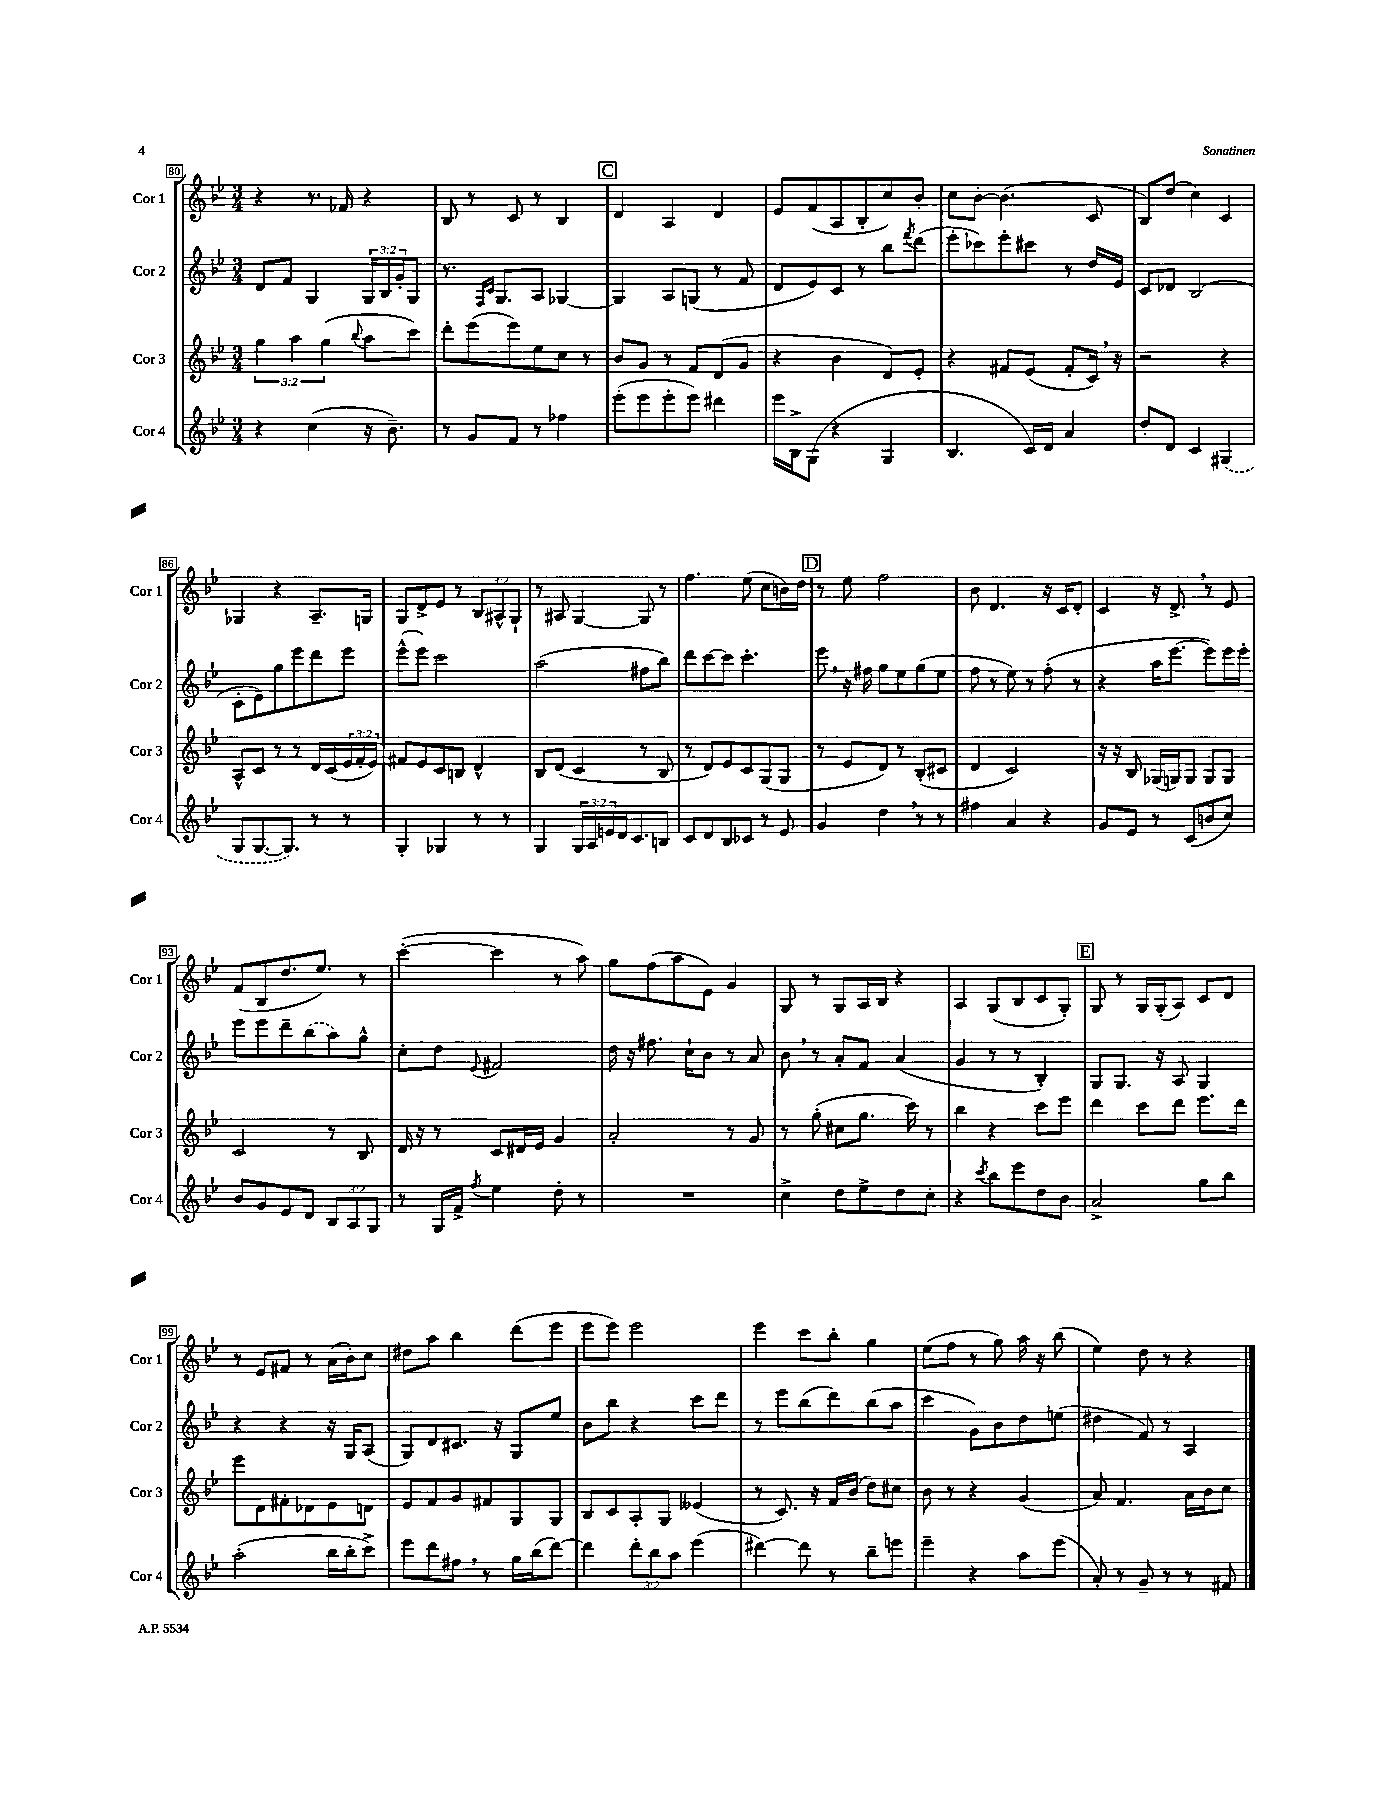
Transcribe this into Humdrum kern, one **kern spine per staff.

**kern	**kern	**kern	**kern
*staff4	*staff3	*staff2	*staff1
*clefG2	*clefG2	*clefG2	*clefG2
*k[b-e-]	*k[b-e-]	*k[b-e-]	*k[b-e-]
*M3/4	*M3/4	*M3/4	*M3/4
4r	6gg\	8d/L	4r
.	.	8f/J	.
.	6aa\	.	.
(4cc\	.	4G/	8.r
.	(6gg\	.	.
.	.	.	16f-/
.	8qqbb-/	.	.
16r	8aa\L	24G/LL	4r
.	.	24B-/	.
8.b-~\)	.	.	.
.	.	24g'/J	.
.	8ccc\J)	8G/J	.
=	=	=	=
8r	8ddd'\L	8.r	8B-/
8g/L	(8eee-\	.	8r
.	.	16qqF/LL	.
.	.	16qqc/JJ	.
.	.	8.G/L	.
8f/J	8eee-\)	.	8c/
8r	8ee-\	8A/J	8r
4ff-\	8cc\J	[4G-/	4B-/
.	8r	.	.
=	=	=	=
(8eee-'\L	8b-/L	4G-/]	4d/
8eee-\	8g/J	.	.
8eee-'\	8r	8A/L	4A/
8eee-\J)	8f/L	(8G/J	.
4ddd#\	(8d/	8r	4d/
.	8g/J	8f/	.
=	=	=	=
16eee-\LL	4r	8d/L	8e-/L
16B-^\J	.	.	.
(8G\J	.	8e-/)	(8f/
4r	4b-\	8c/J	8A/
.	.	8r	8B-'/
4G/	8d/L)	8bb-\L	8cc/)
.	.	8qfff/	.
.	8e-'/J	(8ddd\J	8b-'/J
=	=	=	=
4.B-/	4r	8eee-'\L	8cc\L
.	.	8ccc-\)	[8b-'\J
.	8f#/L	8eee-'\	(4.b-\]
16c/LL)	(8e-/J	8ccc#\J	.
16d/JJ	.	.	.
4a/	8f#'/L	8r	.
.	16c/Jk)	16dd/LL	8c/
.	16r	16e-/JJ	.
=	=	=	=
8dd'/L	2r	8c/L	8B-/L)
8d/J	.	8d-/J	(8dd/J
4c/	.	(2B-/	4cc\)
(4G#/	4r	.	4c/
=	=	=	=
8G/L	8A^^/L	8c'\L	4G-/
[8.G/	8c/J	8e-\)	.
.	8r	8gg\	4r
8.G/]J)	.	.	.
.	8r	8eee-\	.
8r	16d/LL	8ddd\	8.A~/L
.	(16c/	.	.
8r	24e-/	8eee-\J	.
.	24f'/	.	.
.	.	.	16G/Jk
.	24e-/JJ)	.	.
=	=	=	=
4G'/	8f#/L	(8eee-^^\L	8G/L
.	8e-/	8eee-\J)	8d^/
4G-/	8c/	2ccc\	8e-/J
.	8B/J	.	8r
8r	4d^^/	.	12B-/L
.	.	.	12A#^^/
8r	.	.	.
.	.	.	12G`/J
=	=	=	=
4G/	8B-/L	(2aa\	8r
.	(8d/J	.	8A#/
24G/LL	4c/	.	[4G/
24A/	.	.	.
24e/	.	.	.
16d/J	.	.	.
8.c/	.	.	.
.	8r	8ff#\L	8G/]
8B/J	8B-/	8bb-\J)	8r
=	=	=	=
8c/L	8r	8ddd\L	4.ff\
8d/	8d/L)	[8ccc\	.
8B-/	8e-/	8ccc\]J	.
8c-/J	8c/	4.ccc'\	(8ee-\
8r	(8G/	.	8cc\L
8e-/	8G/J	.	16b\L)
.	.	.	16dd\JJ
=	=	=	=
4g/	8r	8eee-\	8r
.	8e-/L	16r	8ee-\
.	.	16ff#\	.
4dd\	8d/J)	8gg\L	2ff\
.	8r	8ee-\	.
8r	(8B-'/L	(8gg\	.
8r	8c#/J	8ee-\J	.
=	=	=	=
4ff#\	4d/	8ff\	8b-\
.	.	8r	4.d/
4a/	2c/)	8ee-\)	.
.	.	8r	.
4r	.	(8ff'\	16r
.	.	.	16c/LK
.	.	8r	8d'/J
=	=	=	=
8g/L	16r	4r	4c/
.	16r	.	.
8e-/J	8B-/	.	.
8r	(16G-/LL	16aa\LK	16r
.	16G/J)	[8.eee-\J	8.d^/
(8c/L	8G/J	.	.
8b/	8G/L	8eee-\]L)	8r
8cc/J)	8G/J	16eee-\L	8e-/
.	.	16eee-'\JJ	.
=	=	=	=
8b-/L	2c/	8eee-\L	(8f/L
8g/	.	8eee-\	8B-/
8e-/	.	8ddd~\	8.dd/
8d/J	.	(8bb-\	.
.	.	.	8.ee-/J)
12B-/L	8r	8aa\)	.
12A/	.	.	.
.	8B-/	8gg^^\J	8r
12G/J	.	.	.
=	=	=	=
8r	16d/	8cc'\L	([4ccc'\
.	16r	.	.
16G/LL	8r	8dd\J	.
16f^/JJ	.	.	.
8qff/	.	8qqe-/	.
4ee-\	8c/L	2f#/	4ccc\]
.	16d#/L	.	.
.	16e-/JJ	.	.
8dd'\	4g/	.	8r
8r	.	.	8aa\)
=	=	=	=
2.r	2a'/	16dd\	8gg\L
.	.	16r	.
.	.	8.ff#\	(8ff\
.	.	.	8aa\
.	.	16cc`\LK	.
.	.	8b-\J	8e-\J)
.	8r	8r	4g/
.	8g/	8a/	.
=	=	=	=
4cc^\	8r	8b-\	8G/
.	(8gg'\	8r	8r
8dd\L	8cc#\L	8a'/L	8G/L
8ee-^\	8.gg\J	8f/J	16A/L
.	.	.	16B-/JJ
8dd\	.	(4a/	4r
.	16ccc\)	.	.
8cc'\J	8r	.	.
=	=	=	=
4r	4bb-\	4g/	4A/
8qccc/	.	.	.
8bb-\L	4r	8r	(8G/L
8eee-\	.	8r	8B-/
8dd\	8ccc\L	4B-'/)	8c/
8b-\J	8eee-\J	.	8G'/J)
=	=	=	=
2a^/	4ddd\	8G/L	8G/
.	.	8.G/J	8r
.	8ccc\L	.	16G/LL
.	.	16r	(16G'/J
.	8ddd\J	8A/	8A/J)
8gg\L	8.eee-\L	4G/	8c/L
8bb-\J	.	.	8d/J
.	16ddd\Jk	.	.
=	=	=	=
(2aa'\	8eee-\L	4r	8r
.	8d\	.	8e-/L
.	8f#'\	4r	8f#/J
.	8d-\	.	8r
16bb-\LL	8e-\	16r	(16a\LL
16bb-'\J	.	16G/LK	16b-'\J)
8ccc^\J)	8d\J	(8A/J	8cc\J
=	=	=	=
8eee-\L	8e-/L	8G/L)	8dd#\L
8ddd\	8f/	8d/	8aa\J
8ff#\J	8g/	8.c#/J	4bb-\
8r	8f#/	.	.
.	.	16r	.
16gg\LL	8G/	8G/L	(8ddd\L
(16bb-\J	.	.	.
[8ddd\J)	8G/J	8ee-/J	8eee-\J
=	=	=	=
4ddd\]	8B-/L	8b-\L	8eee-\L
.	8c/	8bb-\J	8eee-\J)
12ddd'\L	8A'/	4r	2eee-\
12bb-\	.	.	.
.	8G/J	.	.
12aa\J	.	.	.
(4eee-\	(4e--/	8ccc\L	.
.	.	8ddd\J	.
=	=	=	=
[4ddd#\)	8r	8r	4eee-\
.	8.c/)	8eee-\L	.
8ddd#\]	.	(8bb-\	8ccc\L
.	16r	.	.
8r	16f/LL	8ddd\)	8bb-'\J
.	(16b-/JJ	.	.
8bb-~\L	8dd\L)	(8bb-\	4gg\
8eee\J	8cc#\J	8aa\J	.
=	=	=	=
4eee-~\	8b-\	4ccc\	(8ee-\L
.	8r	.	8ff\J
4r	4r	8g\L)	8r
.	.	8b-\	8gg\)
8aa\L	(4g/	8dd\	16aa\
.	.	.	16r
(8eee-\J	.	(8ee\J	(8bb-\
=	=	=	=
8a'/)	8a/)	4dd#\	4ee-\)
8r	4.f/	.	.
8g~/	.	8f/)	8dd\
8r	.	8r	8r
8r	16a\LL	4A/	4r
.	16b-\J	.	.
8f#/	8cc\J	.	.
==	==	==	==
*-	*-	*-	*-
